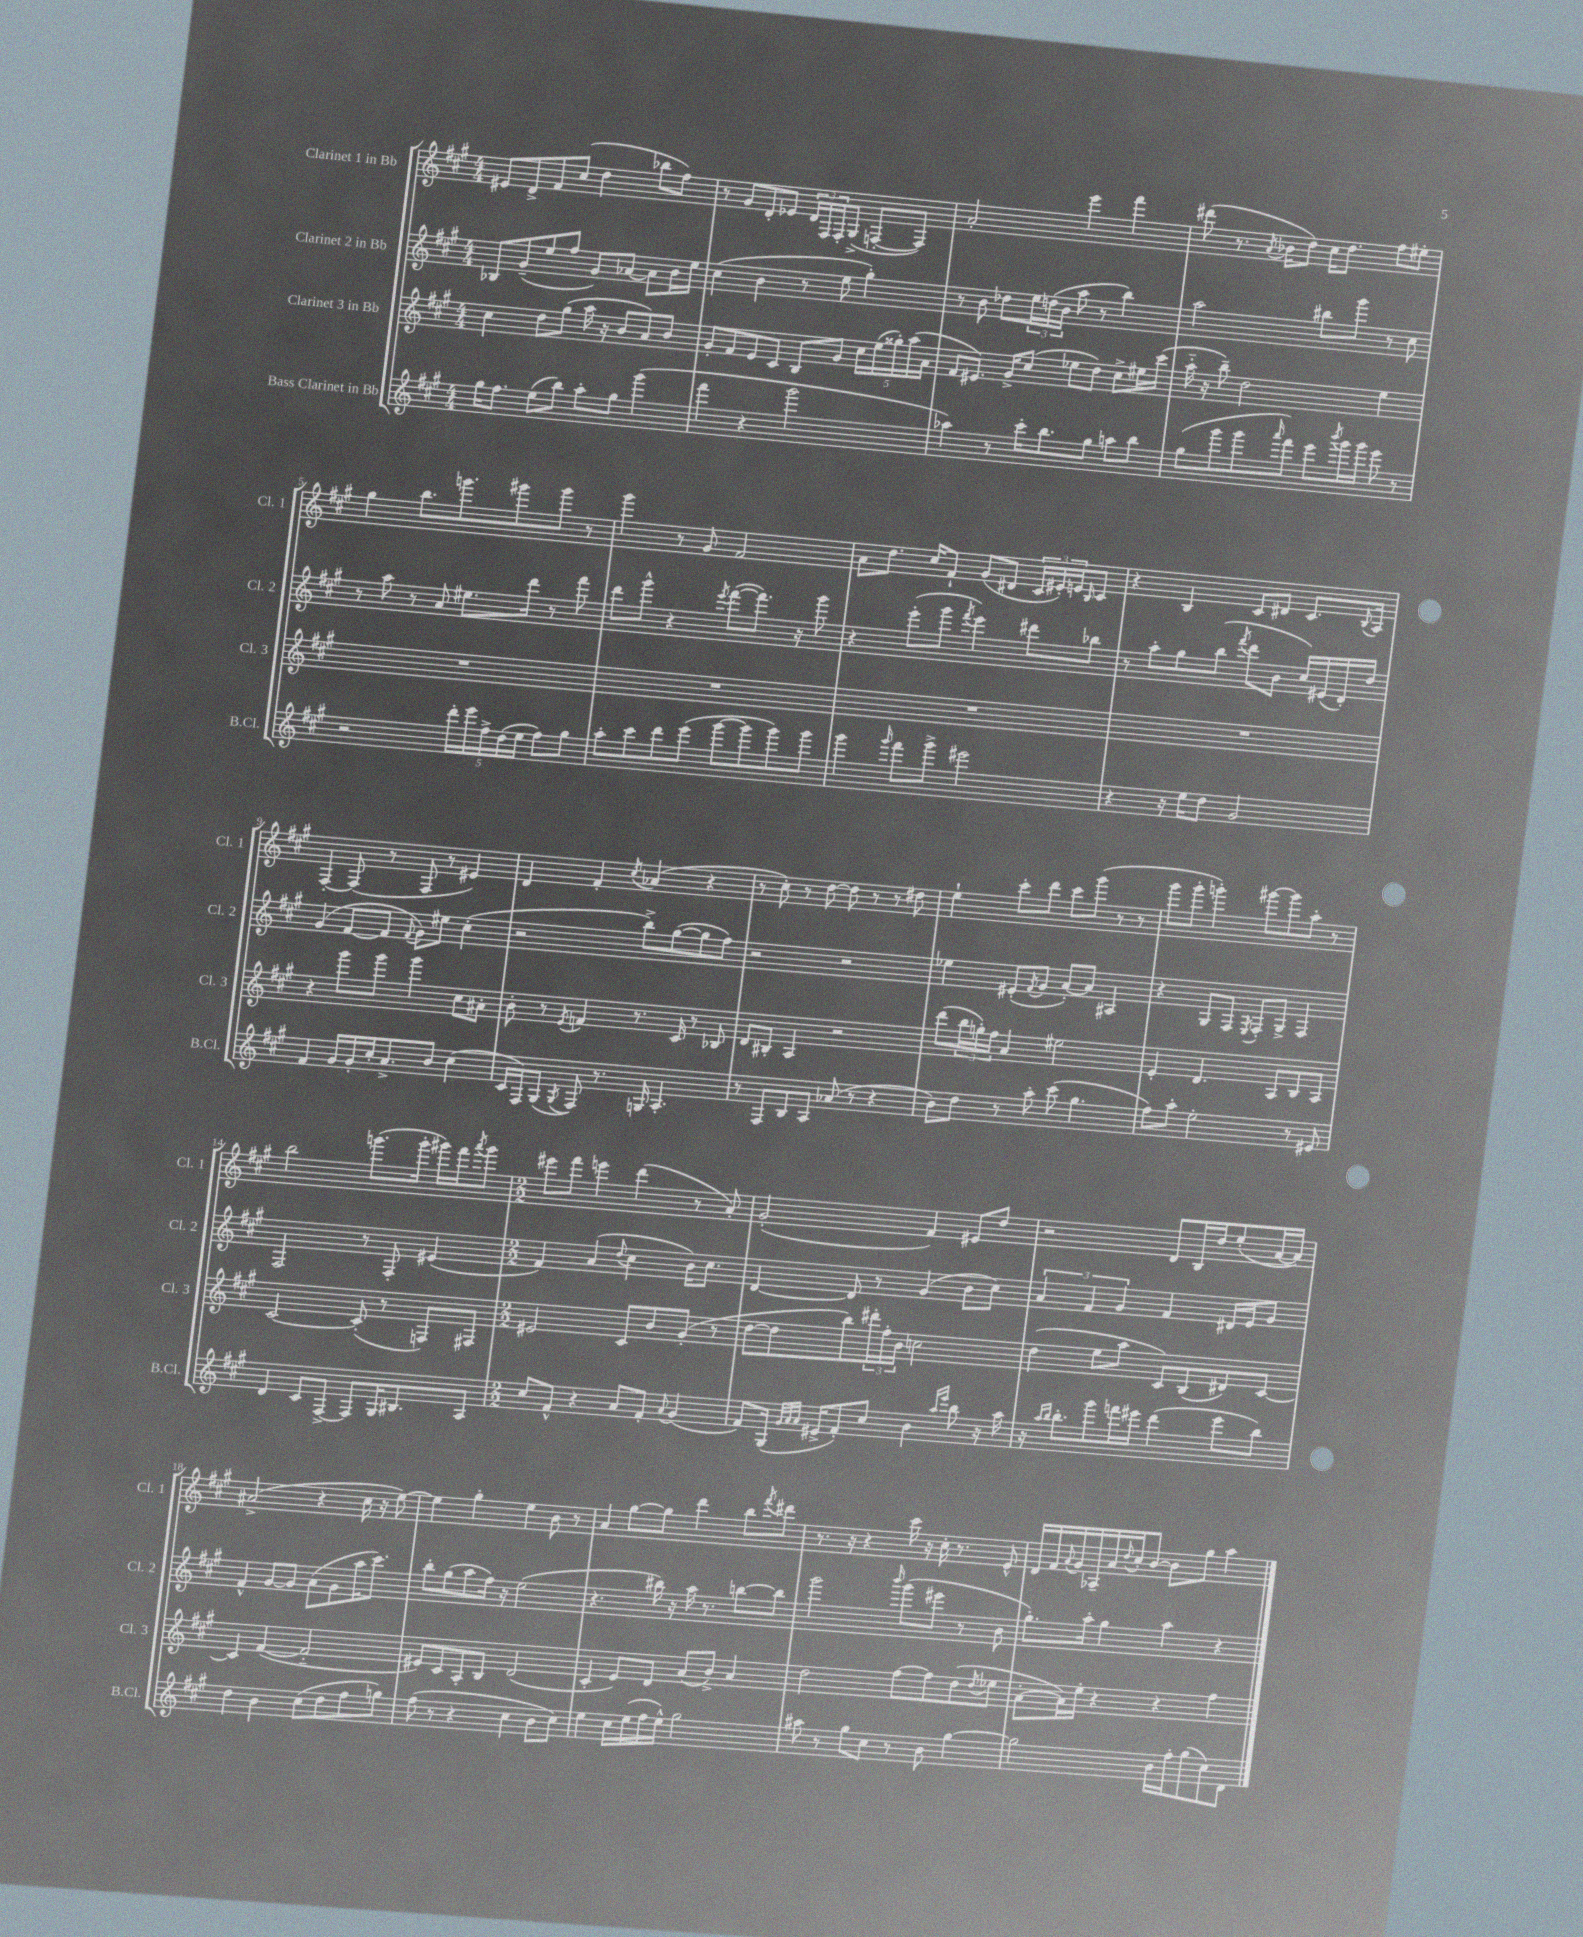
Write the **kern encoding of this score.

**kern	**kern	**kern	**kern
*part4	*part3	*part2	*part1
*staff4	*staff3	*staff2	*staff1
*I"Bass Clarinet in Bb	*I"Clarinet 3 in Bb	*I"Clarinet 2 in Bb	*I"Clarinet 1 in Bb
*I'B.Cl.	*I'Cl. 3	*I'Cl. 2	*I'Cl. 1
*clefG2	*clefG2	*clefG2	*clefG2
*k[f#c#g#]	*k[f#c#g#]	*k[f#c#g#]	*k[f#c#g#]
*M4/4	*M4/4	*M4/4	*M4/4
=1	=1	=1	=1
16gg#\KL	4cc#\	8B-X/L	8e#X/L
8.ff#\J	.	.	.
.	.	(8g#~/	8d^/
(8ee\L	8dd\L	8ee/	8f#/
8bb\J)	(8gg#\J	8ff#/J	(8cc#/J
8aa'\L	16aa\	8g#/L)	4dd\
.	16r	.	.
8gg#\J	8b/L	[8a-X/J	.
(4ggg#\	8a/)	8a-\L]	8bb-X\L
.	8b/J	16b\L	8ff#\J)
.	.	16ee\JJ	.
=2	=2	=2	=2
4fff#\	8g#'/L	(4cc#\	8r
.	8f#/	.	8g#/L
4r	8e/	4b\	8d'/
.	8c#/J	.	8e-X/J
2ggg#\	8B/L	8r	24d/LL
.	.	.	24F#/
.	.	.	24F#'/J
.	8g#/J	8ee\	(8G#^/J
.	20cc#\LL	4gg#'\)	[8Fn'/L
.	(20ee\	.	.
.	20gg##X'\)	.	.
.	.	.	8F/J])
.	(20aa\	.	.
.	20a\JJ	.	.
=3	=3	=3	=3
4aa-X\)	8f#/L	8r	2a'/
.	8.e#X/J)	8b\	.
8r	.	8dd-X\L	.
.	16g#^/KL	.	.
16ccc#'\KL	(8cc#/J	24ee\L	.
.	.	(24ddn\	.
8.bb\	.	.	.
.	.	24b\JJ	.
.	8ee-X\L	8aa\	4eee\
8gg#\J	8dd\J)	8r	.
8aan\L	8cc#^\L	4bb\)	4fff#\
8bb\J	16ee#X\L	.	.
.	(16ccc#\JJ	.	.
=4	=4	=4	=4
(8gg#\L	16aa\	2aa\	(8ddd#X\
.	16r	.	.
8ggg#\	8bb~\)	.	8.r
8ggg#\	2dd\	.	.
.	.	.	8qa/
.	.	.	16b-X\KL
16qqaaa/	.	.	.
8fff#\J)	.	.	8dd\J)
8eee\L	.	8bb#X\L	16cc#\KL
.	.	.	8.dd\J
8qbbb/	.	.	.
16ggg#\L	.	8ggg#\J	.
16ggg#\JJ	.	.	.
8eee\	4ee\	8r	8ff#\L
8r	.	8cc#\	8ee#X'\J
!!LO:LB:g=z
=5	=5	=5	=5
2r	1r	8r	4gg#\
.	.	8aa\	.
.	.	8r	8.bb\L
.	.	8a/	.
.	.	.	8.gggn\
20ddd'\LL	.	8.ee#X\L	.
20eee\	.	.	.
20ff#^\	.	.	.
.	.	.	8ggg#X\
(20dd\	.	.	.
.	.	16ddd\Jk	.
20ee\JJ	.	.	.
8ff#\L)	.	8r	8ggg#\J
8gg#\J	.	8fff#\	8r
=6	=6	=6	=6
8aa'\L	1r	8ddd\L	4ggg#\
8ccc#\	.	8ggg#^^\J	.
8ddd\	.	4r	8r
(8eee\J	.	.	8g#/
.	.	8qeee/	.
[8ggg#\L	.	([8fff#\L	2f#/
8ggg#\]	.	8.fff#\J])	.
8ggg#\)	.	.	.
.	.	16r	.
8ggg#\J	.	8ggg#\	.
=7	=7	=7	=7
4ggg#\	1r	4r	8a\L
.	.	.	8.dd\J
16qqggg#/	.	.	.
8fff#\L	.	(8eee'\L	.
.	.	.	16cc#/KL
8ggg#^\J	.	8ggg#\J	8f#`/J
.	.	8qfff#/	.
2eee#X\	.	4eee\)	(8g#/L
.	.	.	8d#X/J
.	.	8ddd#X\L	24c#/LL
.	.	.	24e#X'/)
.	.	.	24en/J
.	.	.	16qqB/
.	.	8bb-X\J	8c#/J
=8	=8	=8	=8
4r	1r	8r	4r
.	.	8aa'\L	.
16r	.	8gg#\	4B/
16ee\KL	.	.	.
8dd\J	.	(8bb\J	.
.	.	8qfff#/	.
2g#/	.	8ddd\L	8c#/L
.	.	8b\J	8d#X/J
.	.	16cc#/LL)	8.c#/L
.	.	(16e#X/	.
.	.	16d'/)	.
.	.	.	8qqB/
.	.	16dd/JJ	16A/Jk
!!LO:LB:g=z
=9	=9	=9	=9
4f#/	4r	(4g#/	[4F#'/
16g#/LL	8ggg#\L	[8f#/L	(8F#/]
16g#'/	.	.	.
16cc#'/J	8ggg#\J	8f#/J]	8r
8.a^/	.	.	.
.	.	8qqf#/	.
.	4ggg#\	8g#\L)	8F#/
8b/J	.	8ee#X\J	8r
(4cc#\	8cc#\L	(4cc#'\	4e#X/)
.	8a#X'\J	.	.
=10	=10	=10	=10
16c#/LL	8b'\	2r	4d/
16F#/J)	.	.	.
(8G#/J	8r	.	.
8qG#/	8qe/	.	.
8F#/)	4fn/	.	4f#'/
8.r	.	.	.
.	.	.	8qcc#/
.	8.r	8bb^\L)	(4a-X/
16Gn/	.	.	.
4.A'/	.	([8gg#\	.
.	16c#/	.	.
.	8r	8gg#\]	4r
.	8B-X/	8ff#\J)	.
=11	=11	=11	=11
8r	8d/L	2r	8r
8F#/L	8B#X'/J	.	8cc#'\)
8B/	4A/	.	8r
8A/J	.	.	[8dd\
(8a-X/	2r	2r	8dd\]
8r	.	.	8r
4r	.	.	8r
.	.	.	8dd#X\
=12	=12	=12	=12
8b\L)	(8ddd\L	4ee-X\	4ee`\
8dd\J	24bb\L	.	.
.	24ggn'\)	.	.
.	24ff#\JJ	.	.
8r	4a/	(8e#X'/L	8ccc#'\L
.	.	8qf#/	.
8aa'\	.	8g#/J	8ddd\J
(8ccc#\	2ee#X\	[8a'/L)	8ccc#\L
4.gg#\	.	8a/J]	(8ggg#\J
.	.	4A#X/	8r
.	.	.	8r
=13	=13	=13	=13
8ff#\L)	4e'/	4r	8ggg#\L
8aa'\J	.	.	8ggg#'\J
2ee'\	4.d/	8G#/L	4gggn'\)
.	.	8F#/J	.
.	.	8qE/	.
.	.	8F#'/L	[8ggg#X\L
.	8A/L	8G#^/J	8ggg#\]
8r	8B/	4F#/	8aa'\J
8e#X/	8A/J	.	8r
!!LO:LB:g=z
=14	=14	=14	=14
4d/	[2c#/	2F#/	2bb\
8c#/L	.	.	.
[8F#^/J	.	.	.
8F#/L]	(8c#'/]	8r	(8.gggn\L
16G#/K	8r	8F#'/	.
8.B#X/	.	.	16ggg'\Jk
.	8Fn/L)	(4e#X/	16ggg#X\LL)
.	.	.	16fff#\J
.	.	.	8qaaa/
8A/J	8F#X/J	.	8ggg#\J
=15	=15	=15	=15
*M2/2	*M2/2	*M2/2	*M2/2
8cc#/L	2e#X/	4f#/)	8eee#X\L
8f#^^/J	.	.	8fff#\J
4r	.	(4a/	4eeen\
.	.	8qqdd/	.
8a/L	8c#/L	4cc#\	(4ddd\
8f#'/J	8b/	.	.
8qqa/	.	.	.
(4g#/	(8g#'/J	16b\KL)	8r
.	.	8.cc#\J	.
.	8r	.	8a'/)
=16	=16	=16	=16
8f#/L)	[8dd\L	[4d/	(2g#'/
(16G#/Jk	8dd\]	.	.
32qqg#/LLL	.	.	.
32qqa/	.	.	.
32qqa/JJJ	.	.	.
16e#X^/KL	.	.	.
8f#'/)	8bb\)	8d/]	.
8cc#/J	24ddd#X'\L	8r	.
.	24ff#'\	.	.
.	24b\JJ	.	.
4b\	2ccn\	(4g#/	4f#/)
16qqaa/LL	.	.	.
16qqeee/JJ	.	.	.
8bb\	.	8b\L	8e#X/L
16r	.	8cc#\J)	8dd/J
16aa\	.	.	.
=17	=17	=17	=17
16r	(4dd\	6a/	2r
16qqaa/LL	.	.	.
16qqbb/JJ	.	.	.
8.bb'\L	.	.	.
.	.	6f#/	.
8ggg#\	8ee\L	.	.
.	.	6g#/	.
16fffn\L	8aa\J	.	.
16eee#X\JJ	.	.	.
(4ddd\	8c#/L)	4f#/	8d/L
.	(8B/	.	16B/L
.	.	.	16dd/J
8eee#\L	8d#X/)	16d#X/LL	(8ee'/
.	.	16e/J	.
8bb\J)	[8c#/J	8g#/J	[16a/L
.	.	.	16a/JJ])
!!LO:LB:g=z
=18	=18	=18	=18
4dd\	4c#/]	4f#^^/	(2a#X^/
4b\	([4f#/	[8g#/L	.
.	.	8g#/J]	.
(8cc#\L	2f#/]	(8a\L	4r
8dd\	.	8g#\	.
8ff#\	.	16aa\K	16cc#\
.	.	8.ccc#\J)	16r
8ggn\J)	.	.	[8ee\)
=19	=19	=19	=19
(8ff#\	8e#X/L)	8bb'\L	4ee\]
8r	8c#/	(8gg#\	.
4r	8A'/	8aa\	4gg#'\
.	8B/J	16ff#\Jk)	.
.	.	16r	.
4cc#\	(2d/	(2ee\	4ee\
8b\L	.	.	8b\
8cc#\J)	.	.	8r
=20	=20	=20	=20
4ee\	4c#'/	4.r	4a/
16cc#\LL	8e/L)	.	[8gg#\L
(16ee\	.	.	.
16ff#\	8d/J	16bb#X\)	8gg#\J]
16ee^^\JJ)	.	16r	.
2gg#\	(8a/L	16aa\	4ddd\
.	.	8.r	.
.	8b^/J)	.	.
.	4a/	[8bbn\L	8bb\L
.	.	.	8qfff#/
.	.	8bb\J]	8ddd#X\J
=21	=21	=21	=21
8aa#X\	2dd\	2ggg#\	8.r
8r	.	.	.
.	.	.	16r
8gg#\L	.	.	4r
8cc#\J	.	.	.
.	.	16qqbbb/	.
8r	[8ff#\L	(8ggg#\L	16ccc#\
.	.	.	16r
8b\	8ff#\]	8eee#X\J	16cc#'\
.	.	.	8.r
[4gg#\	(8dd\	8r	.
.	8qdd/	.	.
.	8ee-X\J	8b\	8e^^/
=22	=22	=22	=22
2gg#\]	[8a'\L	8.gg#'\L)	16d/LL
.	.	.	16f#/
.	.	.	8qqa/
.	16a\L])	.	16g#/
.	16ee'\JJ	16aa'\Jk	16A-X~/
.	4r	4gg#\	16a/
.	.	.	8qqdd/
.	.	.	16cc#'/J
.	.	.	[8b/J
16b\LL	4r	4aa\	8b\L]
16ff#'\J	.	.	.
(8gg#\	.	.	8gg#\J
8cc#\)	4ff#\	4r	4aa\
8d\J	.	.	.
==	==	==	==
*-	*-	*-	*-
